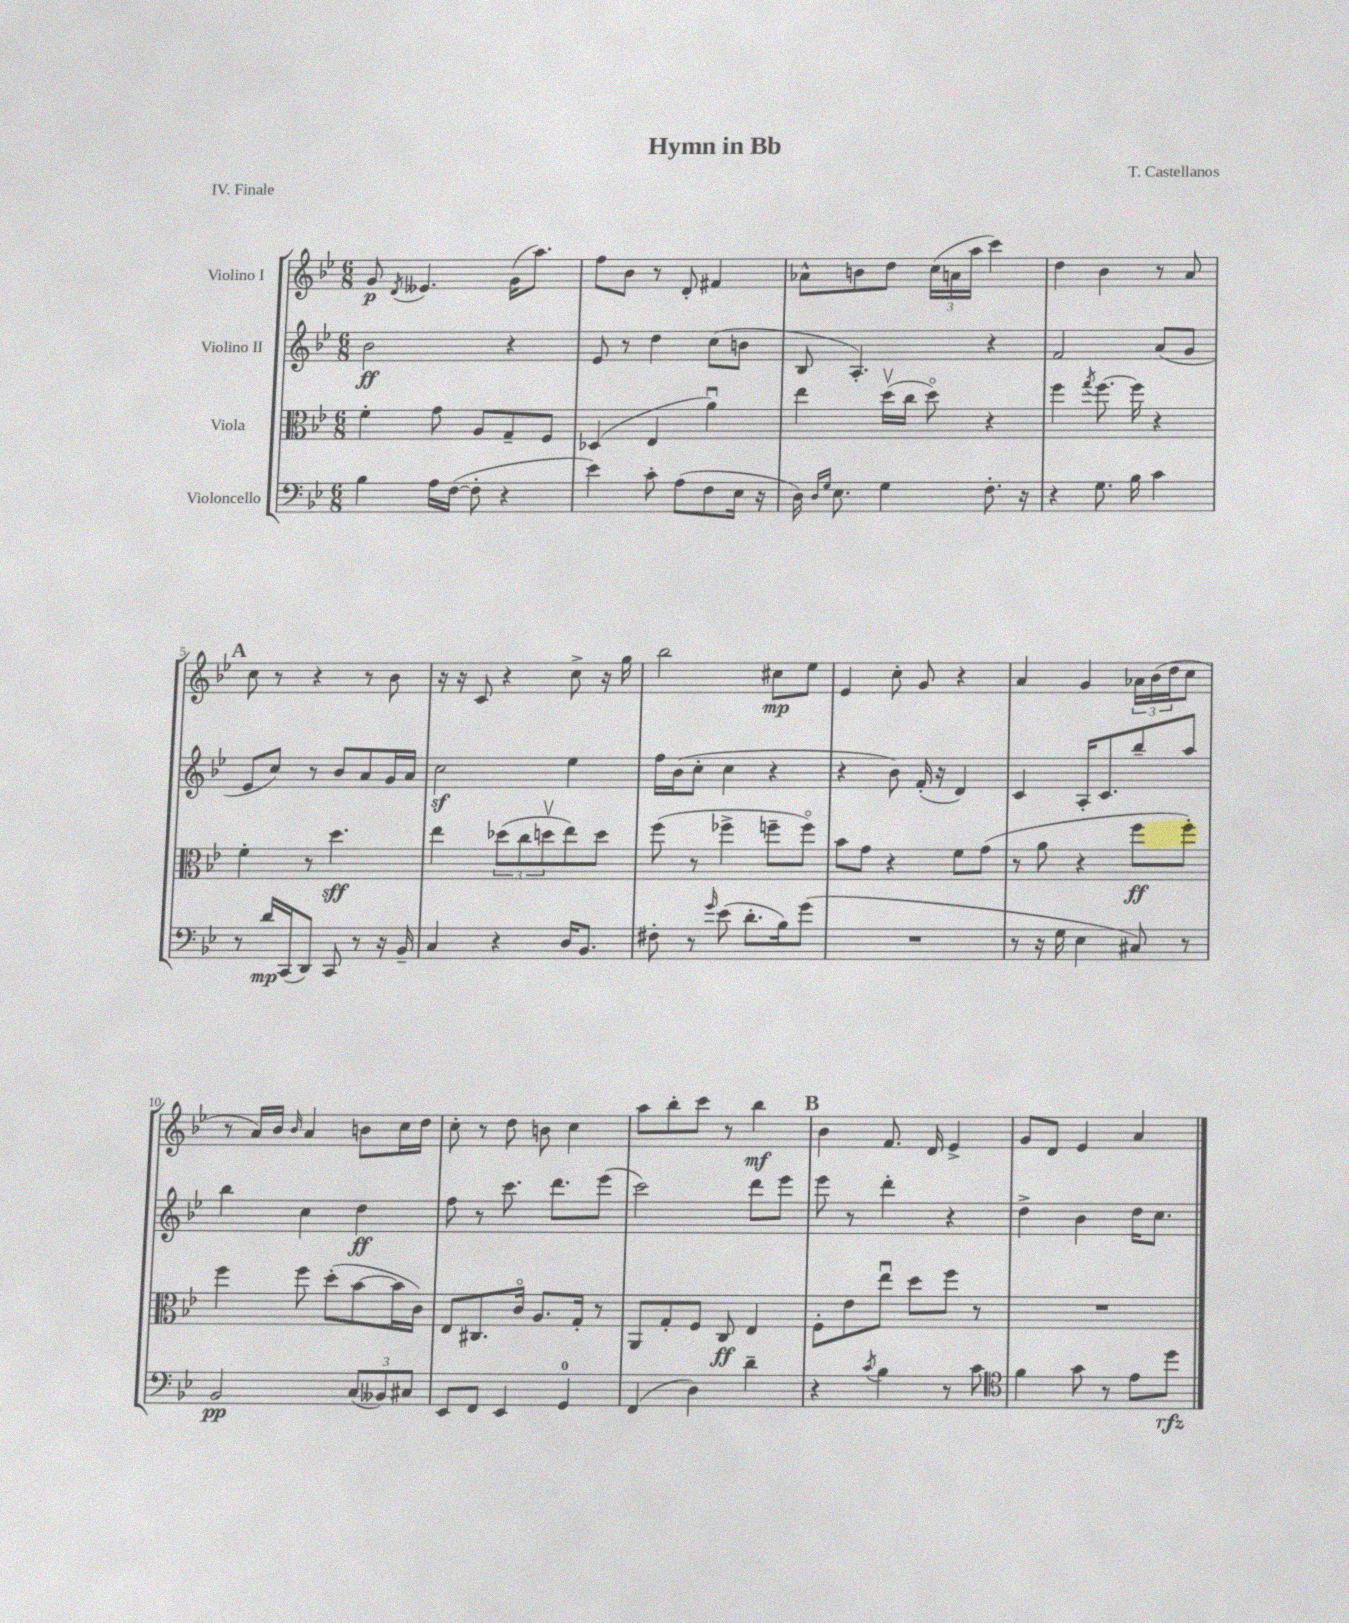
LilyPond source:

\header { title = "Hymn in Bb" composer = "T. Castellanos" piece = "IV. Finale" }
<<
\new StaffGroup <<
\new Staff = "s0" \with { instrumentName = "Violino I" } {
    \clef treble \key bes \major \numericTimeSignature \time 6/8
    g'8\p \acciaccatura { d'8 } eeses'4. g'16( a''8.) |
    f''8 bes'8 r8 d'8-. fis'4 |
    aes'8-^ b'8 d''8 \tuplet 3/2 { c''16( a'16 a''16 } c'''4) |
    d''4 bes'4 r8 a'8 |
    \mark \markup { \bold "A" } c''8 r8 r4 r8 bes'8 |
    r16 r16 c'8 r4 c''8-> r16 g''16 |
    bes''2 cis''8\mp ees''8 |
    ees'4 c''8-. g'8 r4 |
    a'4 g'4 \tuplet 3/2 { aes'16 bes'16( d''16 } c''8 |
    r8 a'16) bes'16 \grace { bes'16 } a'4 b'8 c''16 d''16 |
    c''8-. r8 d''8 b'8 c''4 |
    a''8 bes''8-. c'''8 r8 bes''4\mf |
    \mark \markup { \bold "B" } bes'4 f'8. d'16 ees'4-> |
    g'8 d'8 ees'4 a'4 \bar "|." |
}
\new Staff = "s1" \with { instrumentName = "Violino II" } {
    \clef treble \key bes \major \numericTimeSignature \time 6/8
    bes'2\ff r4 |
    ees'8 r8 d''4 c''8( b'8 |
    bes8 a4.-.) r4 |
    f'2 a'8( g'8 |
    \mark \markup { \bold "A" } ees'8 c''8) r8 bes'8 a'8 g'16 a'16 |
    c''2\sf ees''4 |
    f''16 bes'16( c''8-. c''4 r4 |
    r4 bes'8) f'16-.( r16 d'4) |
    c'4 a16-. c'8. bes''8-- a''8 |
    bes''4 c''4 d''4\ff |
    f''8 r8 c'''8. d'''8. ees'''8( |
    c'''2) d'''8 ees'''8 |
    \mark \markup { \bold "B" } ees'''8 r8 d'''4-. r4 |
    d''4-> bes'4 d''16 c''8. \bar "|." |
}
\new Staff = "s2" \with { instrumentName = "Viola" } {
    \clef alto \key bes \major \numericTimeSignature \time 6/8
    f'4-. g'8 a8 g8-- f8 |
    des4( ees4 a'4\downbow) |
    ees''4 d''16\upbow( c''16 d''8\flageolet) r4 |
    f''4 \acciaccatura { g''8 } f''8.~ f''16 r4 |
    \mark \markup { \bold "A" } f'4-. r8 d''4.\sff |
    ees''4 \tuplet 3/2 { des''8( c''8 d''8\upbow } ees''8) d''8 |
    f''8( r8 fes''4-> f''8-- f''8\flageolet) |
    bes'8 g'8 r4 f'8 g'8( |
    r8 a'8 r4 f''8\ff f''8-.) |
    f''4 f''8 d''8-.( bes'8~ bes'16 c'16) |
    ees8 cis8. c'16\flageolet a8. g16-. r8 |
    a,8 g8-. f8 c8\ff ees4 |
    \mark \markup { \bold "B" } f8-. ees'8 ees''8\downbow d''8 f''8 r8 |
    R2. \bar "|." |
}
\new Staff = "s3" \with { instrumentName = "Violoncello" } {
    \clef bass \key bes \major \numericTimeSignature \time 6/8
    bes4 a16 f16~( f8-. r4 |
    ees'4) c'8-. a8( f8 ees16 r16 |
    d16) \grace { d16 g16 } ees8. g4 f8.-. r16 |
    r4 g8. bes16 c'4 |
    \mark \markup { \bold "A" } r8 d'16\mp c,16( d,8) c,8 r8 r16 bes,16-- |
    c4 r4 d16 bes,8. |
    fis8-. r8 \grace { g'16 } ees'8( d'8.-. bes16) g'8( |
    R2. |
    r8 r16 g16 ees4 cis8) r8 |
    bes,2\pp \tuplet 3/2 { c8( beses,8) cis8 } |
    ees,8 f,8 ees,4 g,4-0 |
    f,4( d4) d'4-- |
    \mark \markup { \bold "B" } r4 \acciaccatura { c'8 } bes4 r8 c'8 |
    \clef tenor f'4 g'8 r8 ees'8 d''8\rfz \bar "|." |
}
>>
>>
